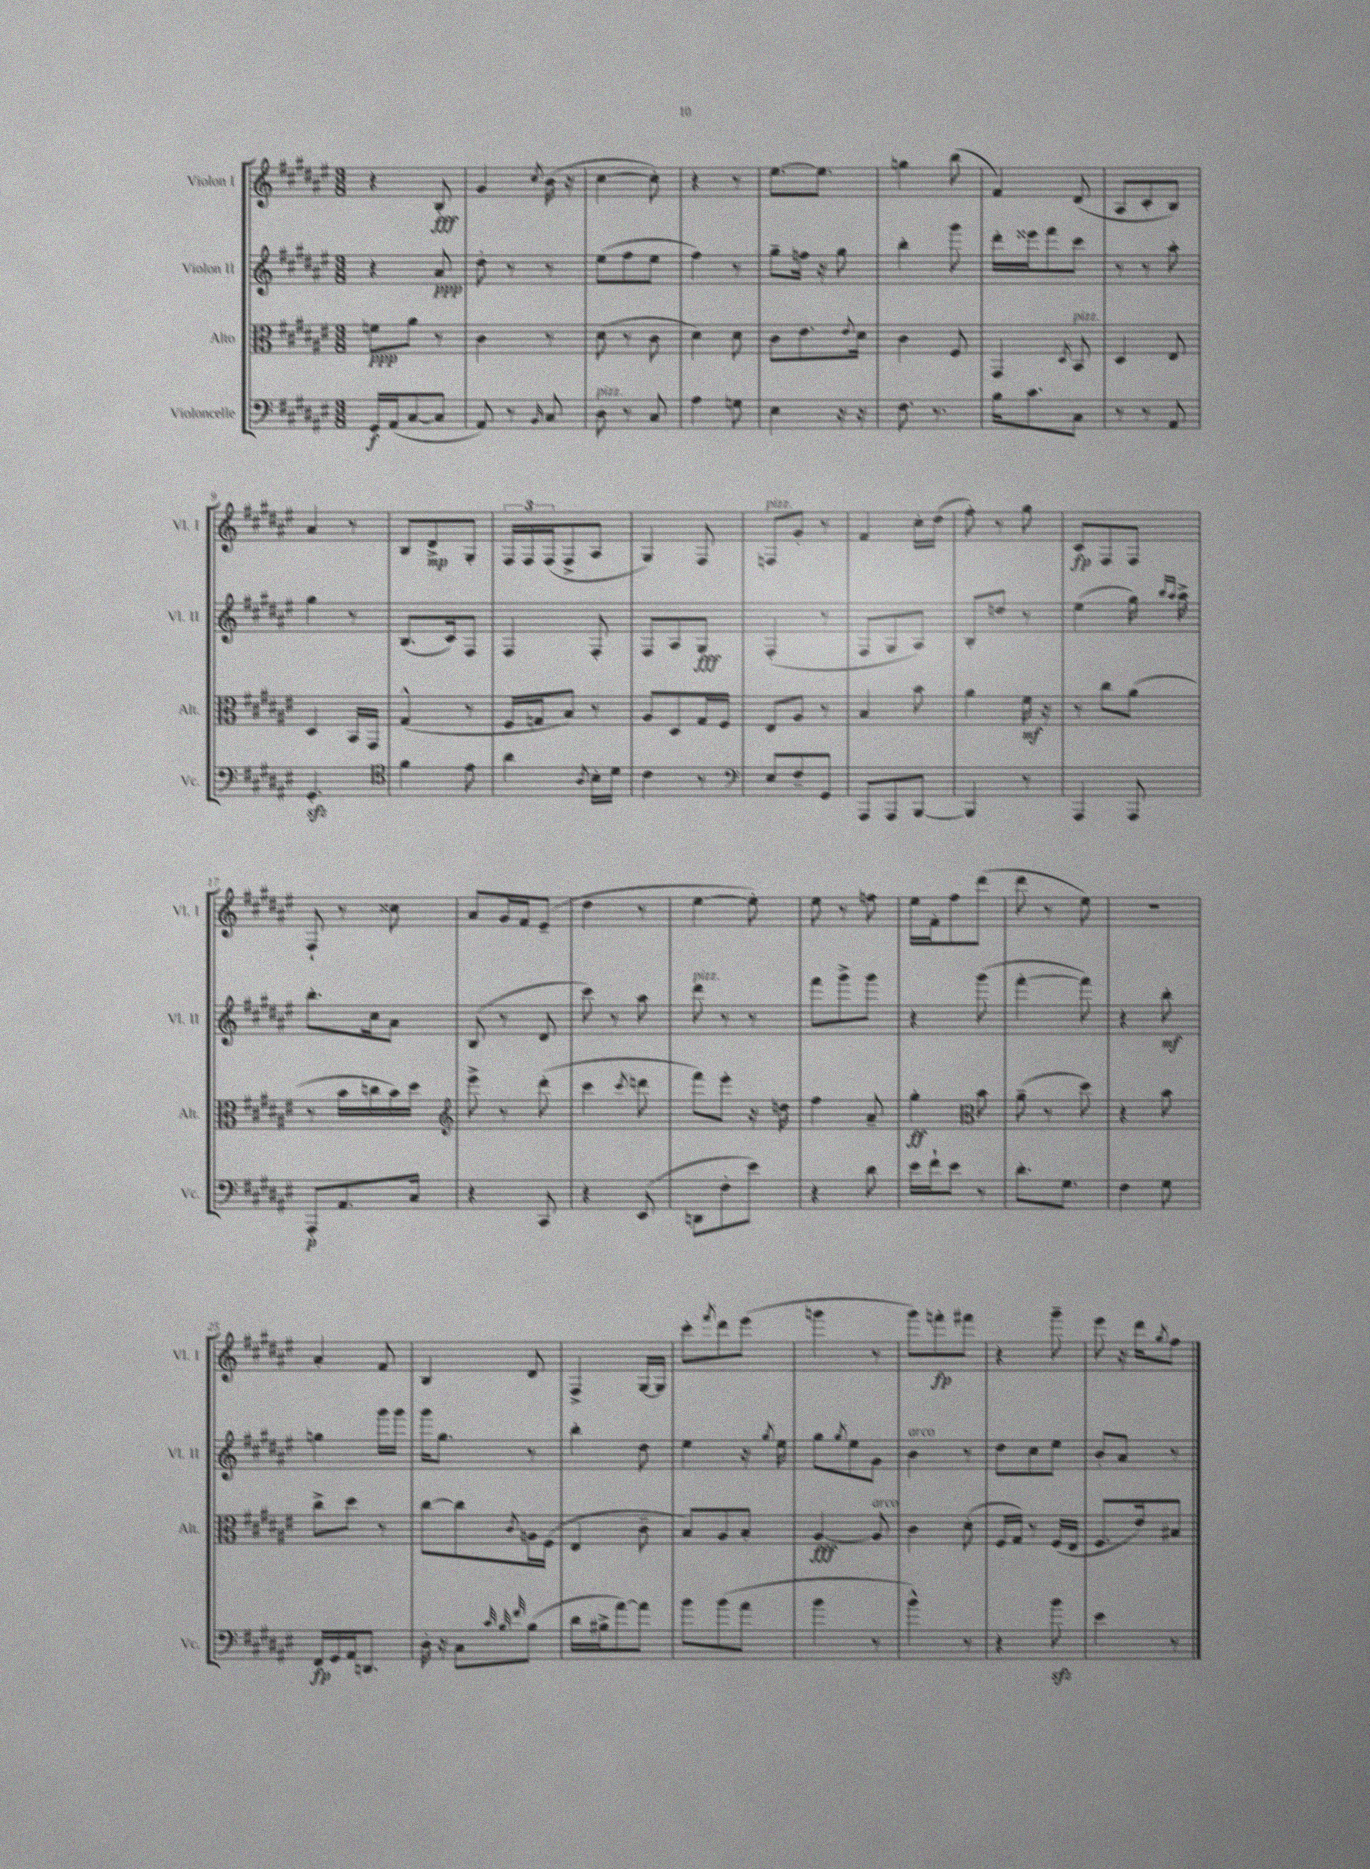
<<
\new StaffGroup <<
\new Staff = "s0" \with { instrumentName = "Violon I" shortInstrumentName = "Vl. I" } {
    \clef treble \key fis \major \numericTimeSignature \time 3/8
    r4 b8-.\fff |
    gis'4 \acciaccatura { cis''8 } b'16( r16 |
    cis''4~ cis''8-.) |
    r4 r8 |
    eis''8.~ eis''8. |
    g''4 b''8( |
    fis'4) dis'8( |
    ais8 cis'8-. b8) |
    ais'4 r8 |
    b8 dis'8->\mp gis8-. |
    \tuplet 3/2 { fis16 fis16 fis16( } fis8-> ais8 |
    gis4) fis8 |
    f8^\markup { \italic "pizz." } gis'8-. r8 |
    fis'4 cis''16-. dis''16( |
    fis''8-.) r8 gis''8 |
    cis'8\fp fis8 fis8 |
    fis8-! r8 cisis''8 |
    ais'8 gis'16 fis'16 eis'8--( |
    dis''4 r8 |
    eis''4~ eis''8-.) |
    eis''8 r8 f''8 |
    eis''16 fis'16-. fis''8 dis'''8( |
    dis'''8 r8 eis''8) |
    R4. |
    ais'4-. fis'8 |
    b4 dis'8 |
    fis4-> gis16~ gis16 |
    cis'''8-. \acciaccatura { fis'''8 } dis'''8 eis'''8( |
    g'''4 r8 |
    gis'''8) f'''8-.\fp fis'''8 |
    r4 gis'''8-- |
    eis'''8 r16 dis'''16 \acciaccatura { gis''8 } fis''8 \bar "|." |
}
\new Staff = "s1" \with { instrumentName = "Violon II" shortInstrumentName = "Vl. II" } {
    \clef treble \key fis \major \numericTimeSignature \time 3/8
    r4 ais'8\ppp |
    dis''8-. r8 r8 |
    eis''8( fis''8 eis''8 |
    fis''4) r8 |
    gis''8-- f''16 r16 gis''8 |
    b''4-. gis'''8 |
    dis'''16-. eisis'''16 fis'''8 cis'''8 |
    r8 r8 ais''8-. |
    gis''4 r8 |
    b8.( cis'16) fis8 |
    fis4 fis8-. |
    fis8 ais8 gis8\fff |
    fis4-.( r8 |
    fis8 gis8 ais8) |
    b8-. d''8 r8 |
    eis''4( gis''16) \grace { b''16 ais''16 } ais''16-> |
    b''8.-. cis''16 ais'8 |
    b8( r8 dis'8 |
    cis'''8) r8 ais''8 |
    dis'''8^\markup { \italic "pizz." } r8 r8 |
    fis'''8 gis'''8-> gis'''8 |
    r4 gis'''8( |
    fis'''4~-. fis'''8) |
    r4 b''8-.\mf |
    g''4 gis'''16 gis'''16 |
    gis'''16 gis''8. r8 |
    b''4-. dis''8 |
    eis''4 r16 \acciaccatura { gis''8 } eis''16 |
    gis''8 \acciaccatura { gis''8 } eis''8 gis'8 |
    b'4^\markup { \italic "arco" } r8 |
    dis''8 cis''8 eis''8 |
    b'8-. ais'8 r8 \bar "|." |
}
\new Staff = "s2" \with { instrumentName = "Alto" shortInstrumentName = "Alt." } {
    \clef alto \key fis \major \numericTimeSignature \time 3/8
    f'8\ppp ais'8 r8 |
    cis'4 r8 |
    dis'8( r8 cis'8 |
    dis'4) dis'8 |
    cis'8 eis'8. \appoggiatura { eis'8 } dis'16 |
    cis'4 fis8 |
    gis,4 \acciaccatura { dis8 } b,8^\markup { \italic "pizz." } |
    dis4 eis8 |
    dis4 b,16 gis,16 |
    gis4-^( r8 |
    fis16 g16 b8) r8 |
    ais8 dis8 gis16 fis16 |
    eis8 ais8 r8 |
    b4 b'8 |
    ais'4 fis'16\mf r16 |
    r8 cis''8 ais'8( |
    r8 b'16 c''16 b'16) dis''16 |
    \clef treble eis'''8-> r8 dis'''8-.( |
    cis'''4 \acciaccatura { cis'''8 } d'''8 |
    fis'''8) eis'''8-. r16 d''16 |
    fis''4 ais'8-- |
    gis''4-.\ff \clef alto b'8 |
    ais'8--( r8 dis''8) |
    r4 b'8 |
    cis''8-> dis''8 r8 |
    cis''8~ cis''8 \acciaccatura { cis'8 } a16 fis16( |
    eis4 cis'8-- |
    b8) ais8 b8-. |
    ais4~\fff ais8^\markup { \italic "arco" } |
    cis'4 dis'8-.( |
    fis16 gis16) r8 fis16( eis16 |
    fis8. eis'16) bis8 \bar "|." |
}
\new Staff = "s3" \with { instrumentName = "Violoncelle" shortInstrumentName = "Vc." } {
    \clef bass \key fis \major \numericTimeSignature \time 3/8
    gis,16\f ais,16( cis8~ cis8 |
    ais,8) r8 \grace { b,16 } cis8 |
    dis8^\markup { \italic "pizz." } r8 cis8 |
    ais4 g8 |
    eis4 r16 r16 |
    fis8. r8. |
    b16 cis'8. cis8 |
    r8 r8 ais,8 |
    gis,4.-.\sfz |
    \clef tenor fis'4 eis'8 |
    ais'4 \acciaccatura { ais8 } b16-. dis'16 |
    cis'4 r8 |
    \clef bass eis8 fis8-- gis,8 |
    ais,,8 ais,,8 b,,8~ |
    b,,4 r8 |
    ais,,4 ais,,8 |
    ais,,8-.\p ais,8. cis16 |
    r4 cis,8 |
    r4 eis,8( |
    d,8 fis8-. eis'8) |
    r4 dis'8 |
    eis'16 fis'16-! eis'8 r8 |
    dis'8.-. gis8. |
    fis4 gis8 |
    fis,16\fp gis,16 ais,16 d,8. |
    dis16-. r16 cis8 \grace { cis'32 b32 fis'32 } b8( |
    dis'16 bis16-> ais'8~) ais'8 |
    b'8 b'8( ais'8 |
    b'4 r8 |
    b'4-^) r8 |
    r4 b'8\sfz |
    eis'4 r8 \bar "|." |
}
>>
>>
